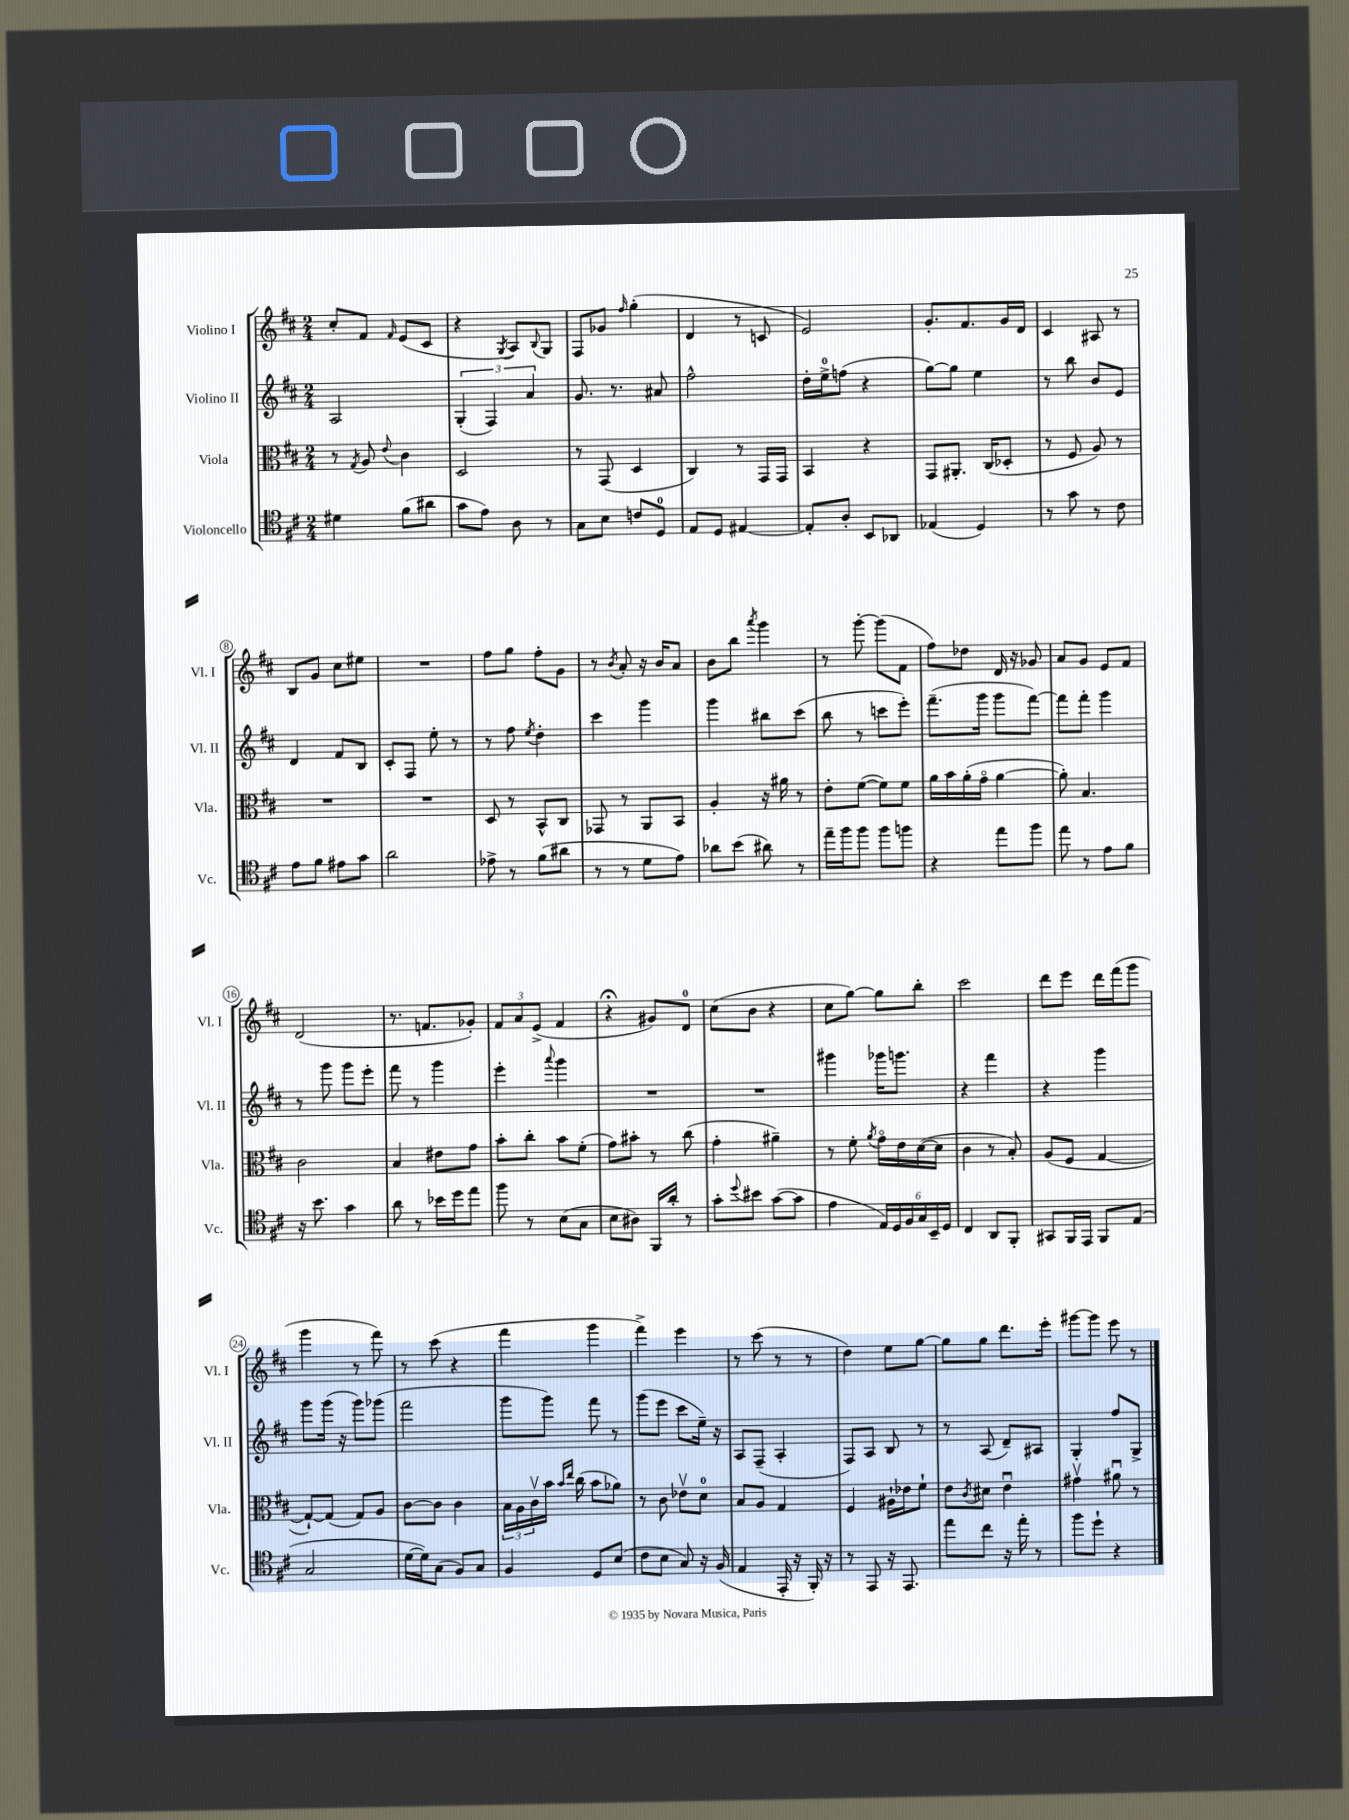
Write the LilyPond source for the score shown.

<<
\new StaffGroup <<
\new Staff = "s0" \with { instrumentName = "Violino I" shortInstrumentName = "Vl. I" } {
    \clef treble \key d \major \numericTimeSignature \time 2/4
    cis''8-. fis'8 \grace { fis'16 } e'8( cis'8 |
    r4 \acciaccatura { g8 } a8) \appoggiatura { b8 } g8 |
    fis8 ges'8 \grace { fis''16 } g''4-.( |
    d'4 r8 c'8 |
    e'2) |
    g'8.-. fis'8. g'16 d'16 |
    cis'4 ais8 r8 |
    b8 g'8 cis''8 eis''8 |
    R2 |
    fis''8 g''8 fis''8-. g'8 |
    r8 \acciaccatura { b'8 } a'8-. r16 b'16 a'8 |
    b'8 b''8 \acciaccatura { a'''8 } g'''4 |
    r8 g'''8~-. g'''8( fis'8 |
    fis''8) des''8 d'16 r16 ges'8 |
    a'8 g'8 e'8 fis'8 |
    d'2( |
    r8. f'8. ges'8-.) |
    \tuplet 3/2 { fis'8 a'8 e'8->( } fis'4 |
    r4\fermata gis'8) d'8-0 |
    cis''8( b'8 r4 |
    cis''8 g''8~) g''8 b''8-. |
    cis'''2 |
    d'''8 e'''8 d'''16 fis'''16( g'''8 |
    g'''4 r8 fis'''8) |
    r8 cis'''8( r4 |
    fis'''4 g'''4 |
    fis'''4->) e'''4 |
    r8 cis'''8( r8 r8 |
    d''4) e''8 g''8~ |
    g''8 g''8 d'''8. e'''16-. |
    gis'''8~ gis'''8 e'''8 r8 \bar "|." |
}
\new Staff = "s1" \with { instrumentName = "Violino II" shortInstrumentName = "Vl. II" } {
    \clef treble \key d \major \numericTimeSignature \time 2/4
    a2 |
    \tuplet 3/2 { g4-.( fis4) a'4 } |
    g'8. r8. ais'8 |
    fis''2-^ |
    d''16-. e''16-0-> f''8( r4 |
    g''8~) g''8 e''4 |
    r8 b''8 b'8 e'8 |
    d'4 fis'8 b8 |
    cis'8-. fis8 e''8-. r8 |
    r8 fis''8 \acciaccatura { e''8 } d''4-. |
    cis'''4 g'''4 |
    g'''4 bis''8 cis'''8( |
    b''8 r8 c'''8 e'''8-.) |
    fis'''8.--( g'''16 g'''8 fis'''8~) |
    fis'''8 fis'''8-. g'''4 |
    r8 g'''8 g'''8 e'''8-. |
    fis'''8 r8 g'''4 |
    e'''4-. \appoggiatura { a'''8 } g'''4 |
    R2 |
    R2 |
    gis'''4 ges'''16 g'''8. |
    r4 fis'''4 |
    r4 g'''4 |
    g'''8 g'''16( r16 g'''8) ges'''8( |
    fis'''2 |
    g'''8 g'''8) fis'''8 r8 |
    g'''8( e'''8 cis'''8 e''16--) r16 |
    a8 fis8--( a4-. |
    fis8) a8 b8 r8 |
    r8 a8( d'8--) ais8 |
    g4-. fis''8 g8-> \bar "|." |
}
\new Staff = "s2" \with { instrumentName = "Viola" shortInstrumentName = "Vla." } {
    \clef alto \key d \major \numericTimeSignature \time 2/4
    r8 \acciaccatura { g8 } a8 \appoggiatura { e'8 } cis'4 |
    d2 |
    r8 g,8( d4 |
    cis4) r8 g,16 g,16 |
    b,4 r4 |
    g,8 ais,8.-. cis16( des8-. |
    r8 fis8 a8) r8 |
    R2 |
    R2 |
    d8 r8 b,8-^ cis8 |
    ges,8 r8 a,8 b,8 |
    a4-. r16 ais'16 r8 |
    e'8-. fis'8~( fis'8) fis'8 |
    a'16 b'16 a'16-.( g'16\flageolet a'4~ |
    a'8-.) b4. |
    cis'2 |
    b4 eis'8 g'8 |
    b'8-. cis''8-. b'8 fis'8-.( |
    g'8) bis'8-. r8 cis''8( |
    g'4-. ais'4--) |
    r8 fis'8-. \acciaccatura { a'8 } g'16\flageolet e'16 d'16~( d'16 |
    cis'4 r8 b8-.) |
    a8( fis8 g4~ |
    g8~-!) g8( g8) a8 |
    cis'8~ cis'8 cis'4 |
    \tuplet 3/2 { b16 a16 cis'16\upbow } b'16 \grace { b'16 e''16 } cis''16( b'8 aes'8) |
    r8 cis'8 ees'8\upbow d'8-0 |
    b8 a8 g4 |
    fis4 ais16-! ees'16 fis'8-! |
    e'8 \acciaccatura { cis'8 } dis'8 e'4\downbow |
    gis'4\upbow ais'8\downbow r8 \bar "|." |
}
\new Staff = "s3" \with { instrumentName = "Violoncello" shortInstrumentName = "Vc." } {
    \clef tenor \key d \major \numericTimeSignature \time 2/4
    dis'4 fis'8( ais'8 |
    g'8 e'8) a8 r8 |
    g8 b8 c'8 d8-0 |
    e8 d8 eis4~ |
    eis8-. a8-. b,8 aes,8 |
    ees4( d4) |
    r8 g'8 r8 cis'8 |
    e'8 fis'8 eis'8 g'8 |
    a'2 |
    ees'8-> r8 fis'8( ais'8 |
    r8 r8 d'8 e'8) |
    aes'8 b'8( ais'8) r8 |
    e''16-- fis''16 fis''8 fis''8 f''8 |
    r4 e''8 fis''8 |
    e''8 r8 e'8 fis'8 |
    r16 b'8. g'4 |
    a'8 r8 bes'16 d''16 e''8 |
    fis''8 r8 b8( g8 |
    b8 ais8) fis,16 a'16-. r8 |
    g'8-. \appoggiatura { d''8 } bis'8 g'8~( g'8 |
    e'4 \tuplet 6/4 { e16) d16 fis16 g16 b,16-- d16 } |
    cis4 a,8 fis,8-. |
    gis,8 fis,16 e,16 fis,8 e8( |
    g2 |
    d'16~ d'16) g8( fis8) g8 |
    fis4 d8 b8( |
    cis'8 b8 g8) r16 fis16( |
    e4 e,16-. r16 fis,16-.) r16 |
    r8 e,8 r16 e,8. |
    e''8 cis''8 r16 e''16-. r8 |
    fis''8 d''8-! r4 \bar "|." |
}
>>
>>
\layout { \context { \Score \override BarNumber.stencil = #(make-stencil-circler 0.1 0.3 ly:text-interface::print) } }
